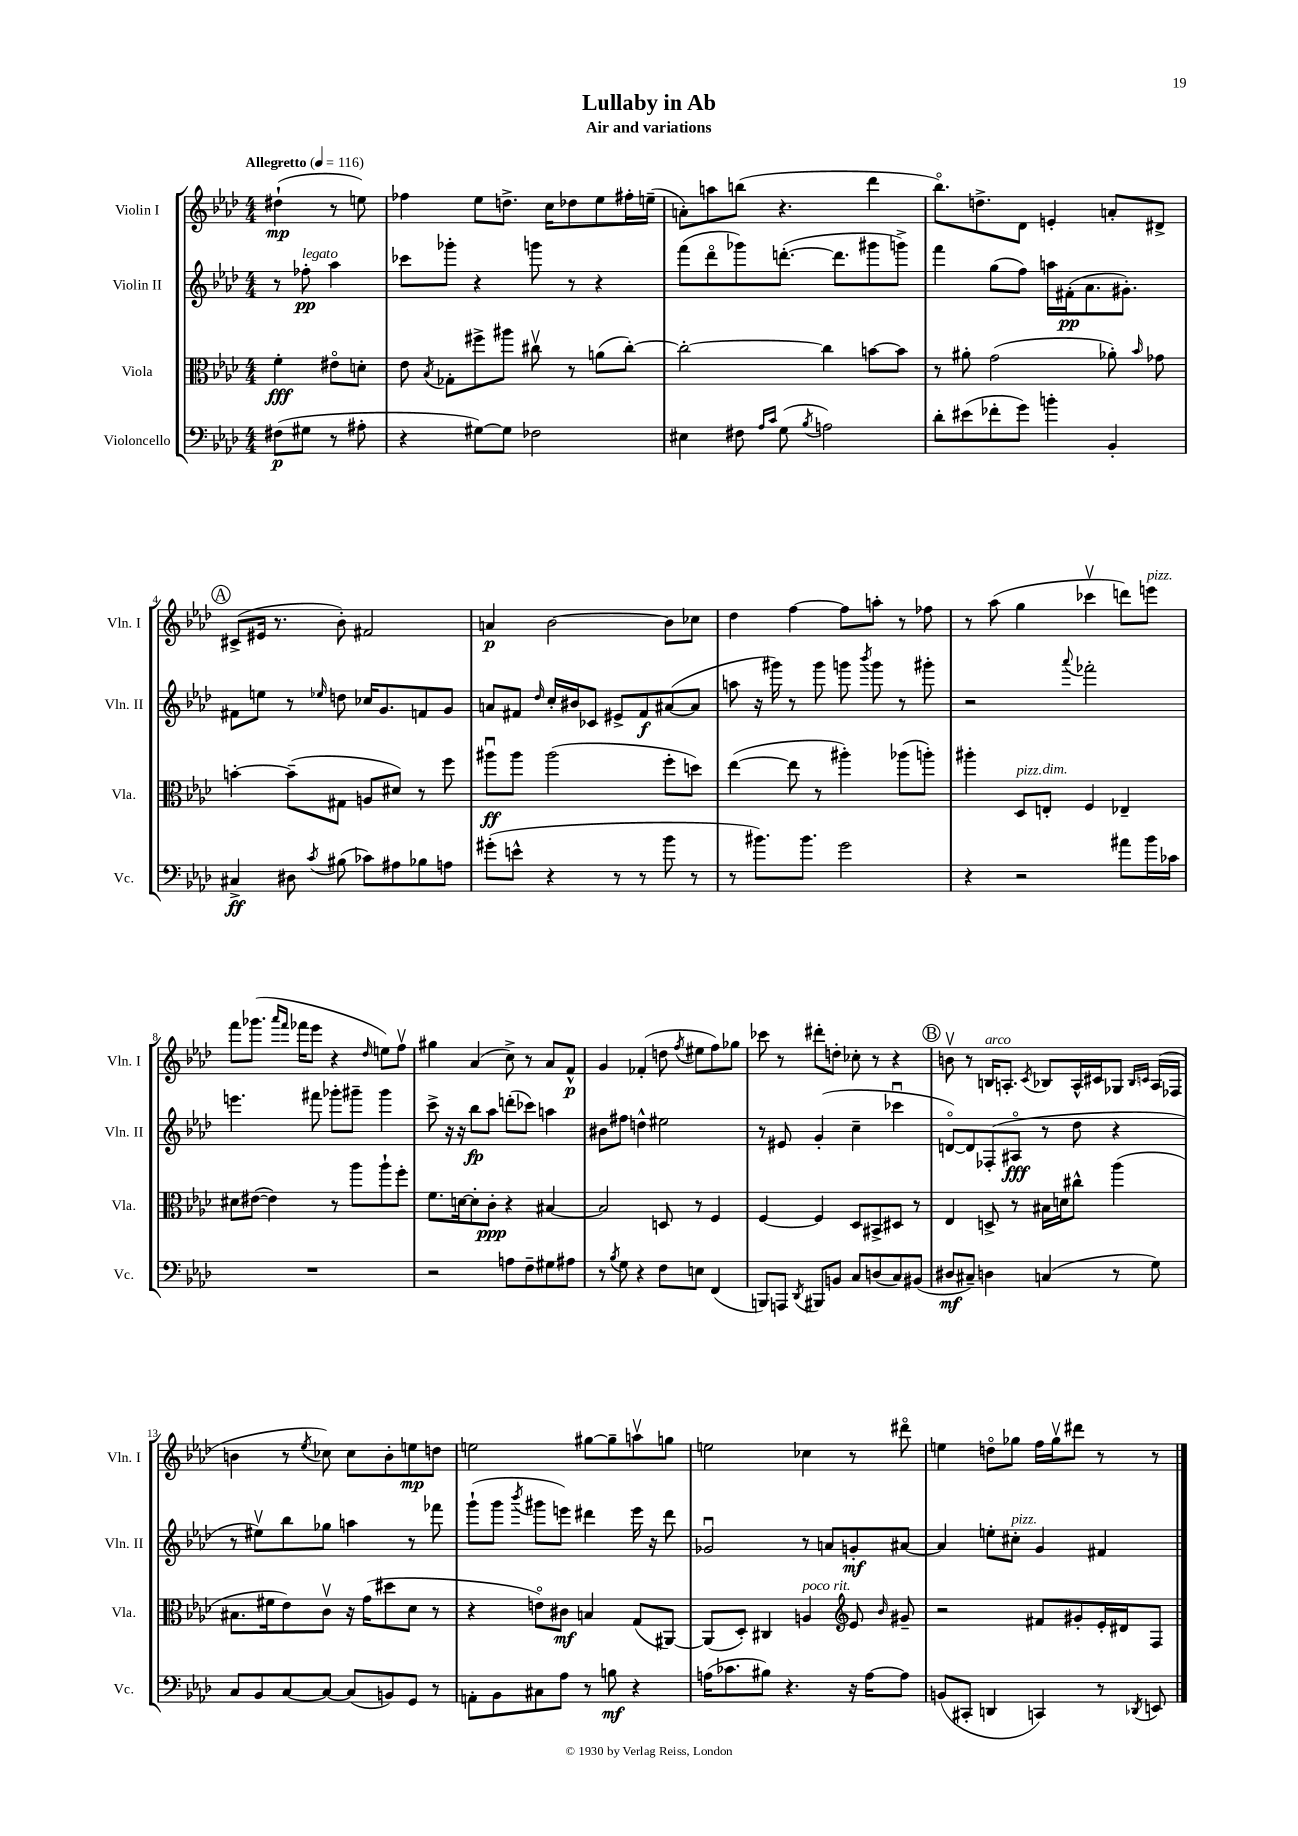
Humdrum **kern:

**kern	**dynam	**kern	**dynam	**kern	**dynam	**kern	**dynam
*part4	*part4	*part3	*part3	*part2	*part2	*part1	*part1
*staff4	*staff4	*staff3	*staff3	*staff2	*staff2	*staff1	*staff1
*I"Violoncello	*	*I"Viola	*	*I"Violin II	*	*I"Violin I	*
*I'Vc.	*	*I'Vla.	*	*I'Vln. II	*	*I'Vln. I	*
*clefF4	*	*clefC3	*	*clefG2	*	*clefG2	*
*k[b-e-a-d-]	*	*k[b-e-a-d-]	*	*k[b-e-a-d-]	*	*k[b-e-a-d-]	*
*M4/4	*	*M4/4	*	*M4/4	*	*M4/4	*
*MM116	*	*MM116	*	*MM116	*	*MM116	*
=	=	=	=	=	=	=	=
!	!	!	!	!	!	!LO:TX:a:B:t=Allegretto	!
(8F#X\L	p	4f'\	fff	8r	.	(4dd#X`\	mp
!	!	!	!	!LO:TX:a:i:t=legato	!	!	!
8G#X\J	.	.	.	8ff-X'\	pp	.	.
8r	.	8e#X\L	.	4aa-\	.	8r	.
8A#X'\	.	8dn'\J	.	.	.	8een\)	.
=1	=1	=1	=1	=1	=1	=1	=1
4r	.	8e-\	.	8ccc-X\L	.	4ff-X\	.
.	.	8qB-/	.	.	.	.	.
.	.	8G-X'\L	.	8ggg-X'\J	.	.	.
[8G#X\L)	.	8ff#X^\	.	4r	.	8ee-\L	.
8G#\J]	.	8aa#X\J	.	.	.	8.ddn^\J	.
2F-X\	.	8cc#Xv\	.	8gggn\	.	.	.
.	.	.	.	.	.	16cc\KL	.
.	.	8r	.	8r	.	8dd-X\	.
.	.	(8an\L	.	4r	.	8ee-\	.
.	.	[8cc#'\J)	.	.	.	16ff#X'\L	.
.	.	.	.	.	.	(16een~\JJ	.
=2	=2	=2	=2	=2	=2	=2	=2
4E#X\	.	2cc#'\_	.	(8fff\L	.	8an'\L)	.
.	.	.	.	8ddd-\	.	8aan\	.
8F#X\	.	.	.	8ggg-X\)	.	(8bbn\J	.
16qqA-/LL	.	.	.	.	.	.	.
16qqc/JJ	.	.	.	.	.	.	.
(8G\	.	.	.	([8.dddn'\J	.	4.r	.
8qB-/	.	.	.	.	.	.	.
2An\)	.	4cc#\]	.	.	.	.	.
.	.	.	.	8.ddd\L]	.	.	.
.	.	[8bn\L	.	8ggg#X\	.	4ddd-\	.
.	.	8b\J]	.	8gggn^\J)	.	.	.
=3	=3	=3	=3	=3	=3	=3	=3
8d-'\L	.	8r	.	4fff\	.	8.bb-\L)	.
(8e#X\	.	8a#X'\	.	.	.	.	.
.	.	.	.	.	.	8.ddn^\	.
8f-X'\	.	(2g\	.	(8gg\L	.	.	.
8g\J)	.	.	.	8ff\J)	.	8d-\J	.
4bn'\	.	.	.	16aan\LL	.	4en'/	.
.	.	.	.	(16f#X'\J	pp	.	.
.	.	.	.	8.a-\	.	.	.
4BB-'/	.	8a-X'\)	.	.	.	8an'/L	.
.	.	.	.	8.g#X'\J)	.	.	.
.	.	16qqb-/	.	.	.	.	.
.	.	8g-X\	.	.	.	8d#X^/J	.
!!LO:LB:g=z
!!LO:REH:place=s1:t=A
=4	=4	=4	=4	=4	=4	=4	=4
4C#X^/	ff	[4bn'\	.	8f#X\L	.	(8c#X^/L	.
.	.	.	.	8een\J	.	16e#X/Jk	.
.	.	.	.	.	.	8.r	.
8D#X\	.	(8b~\L]	.	8r	.	.	.
8qc/	.	.	.	16qqee-X/	.	.	.
(8B#X\	.	8G#X\J	.	8ddn\	.	8b-'\)	.
8c-X\L)	.	8An/L	.	16cc-X/KL	.	2f#X/	.
.	.	.	.	8.g/	.	.	.
8A#X\	.	8d#X/J)	.	.	.	.	.
8B-X\	.	8r	.	8fn/	.	.	.
8An\J	.	8ff\	.	8g/J	.	.	.
=5	=5	=5	=5	=5	=5	=5	=5
(8g#X'\L	.	8aa#Xu\L	ff	8an/L	.	4an/	p
8en^^\J	.	8aa#\J	.	8f#X/J	.	.	.
.	.	.	.	16qqdd-/	.	.	.
4r	.	(2aa#\	.	16cc'/LL	.	[2b-\	.
.	.	.	.	16b#X/J	.	.	.
.	.	.	.	8c-X/J	.	.	.
8r	.	.	.	8e#X^/L	.	.	.
8r	.	.	.	8f#/	f	.	.
8b-\	.	8ff'\L	.	([8a#X/	.	8b-\L]	.
8r	.	8ddn\J)	.	8a#/J]	.	8cc-X\J	.
=6	=6	=6	=6	=6	=6	=6	=6
8r	.	([4ee-\	.	8aan\	.	4dd-\	.
8.b#X\L)	.	.	.	16r	.	.	.
.	.	.	.	16ggg#X\)	.	.	.
.	.	8ee-\]	.	8r	.	[4ff\	.
8.b#\J	.	.	.	.	.	.	.
.	.	8r	.	8ggg#\	.	.	.
2g\	.	4aa#X'\)	.	8gggn\	.	8ff\L]	.
.	.	.	.	8qbbb-/	.	.	.
.	.	.	.	8ggg\	.	8aan'\J	.
.	.	(8aa-X\L	.	8r	.	8r	.
.	.	8aan'\J)	.	8ggg#X'\	.	8ff-X\	.
=7	=7	=7	=7	=7	=7	=7	=7
4r	.	4aa#X'\	.	2r	.	8r	.
.	.	.	.	.	.	(8aa-\	.
!	!	!LO:TX:a:i:t=pizz.	!	!	!	!	!
2r	.	8D-/L	.	.	.	4gg\	.
!	!	!LO:TX:a:i:t=dim.	!	!	!	!	!
.	.	8En'/J	.	.	.	.	.
.	.	.	.	8qqaaa-/	.	.	.
.	.	4F/	.	2fff-X'\	.	4ccc-Xv\	.
8a#X\L	.	4E-X~/	.	.	.	8dddn\L)	.
!	!	!	!	!	!	!LO:TX:a:i:t=pizz.	!
16b-\L	.	.	.	.	.	8eeen\J	.
16c-X\JJ	.	.	.	.	.	.	.
!!LO:LB:g=z
=8	=8	=8	=8	=8	=8	=8	=8
1r	.	8d#X\L	.	4.eeen\	.	8fff\L	.
.	.	([8e#X\J	.	.	.	(8.ggg-X\J	.
.	.	4e#\])	.	.	.	.	.
.	.	.	.	.	.	16qqaaa-/LL	.
.	.	.	.	.	.	16qqfff/JJ	.
.	.	.	.	.	.	16fff-X\KL	.
.	.	.	.	8fff#X\	.	8eee-\J	.
.	.	8r	.	8ggg-X'\L	.	4r	.
.	.	8aa-\L	.	8ggg#X~\J	.	.	.
.	.	.	.	.	.	16qqdd-/	.
.	.	8aa-`\	.	4ggg#\	.	8een\L)	.
.	.	8ff'\J	.	.	.	8ffv\J	.
=9	=9	=9	=9	=9	=9	=9	=9
2r	.	8.f\L	.	8ccc^\	.	4gg#X\	.
.	.	.	.	16r	.	.	.
.	.	[16dn\k	.	16r	.	.	.
.	.	8d'\]	.	8bb-\L	fp	(4a-/	.
.	.	8c'\J	ppp	8aa-\J	.	.	.
8An\L	.	4r	.	(8dddn'\L	.	8cc^\)	.
8F~\	.	.	.	8ccc-X\J)	.	8r	.
8G#X\	.	[4B#X/	.	4aan\	.	8a-/L	.
8A#X\J	.	.	.	.	.	8f^^/J	p
=10	=10	=10	=10	=10	=10	=10	=10
8r	.	2B#/]	.	8b#X\L	.	4g/	.
8qB-/	.	.	.	.	.	.	.
8G\	.	.	.	8ff#X\J	.	.	.
4r	.	.	.	4ddn^^\	.	(4f-X'/	.
8F\L	.	8Dn/	.	2ee#X\	.	8ddn\	.
.	.	.	.	.	.	8qff/	.
8En\J	.	8r	.	.	.	8ee#X\L	.
(4FF/	.	4F/	.	.	.	8ff\)	.
.	.	.	.	.	.	8gg-X\J	.
=11	=11	=11	=11	=11	=11	=11	=11
8BBBn/L)	.	[4F/	.	8r	.	8ccc-X\	.
8AAAn/J	.	.	.	8e#X/	.	8r	.
8qDD-/	.	.	.	.	.	.	.
8BBB#X/L	.	4F/]	.	(4g'/	.	8ddd#X'\L	.
8BBn/J	.	.	.	.	.	8ddn'\J	.
8C/L	.	8D-/L	.	4cc~\	.	8cc-X'\	.
(8Dn/	.	8BB#X^/	.	.	.	8r	.
8C/)	.	8D#X/J	.	4ccc-Xu\	.	4r	.
(8BB#X/J	.	8r	.	.	.	.	.
!!LO:REH:place=s1:t=B
=12	=12	=12	=12	=12	=12	=12	=12
8D#X/L	mf	4E-/	.	[8dn/L)	.	8bnv\	.
8C#X~/J)	.	.	.	8d/]	.	8r	.
!	!	!	!	!	!	!LO:TX:a:i:t=arco	!
4Dn\	.	8Dn^/	.	(8F-X'/	.	16Bn/KL	.
.	.	.	.	.	.	8.An'/J	.
.	.	8r	.	8A#X/J	fff	.	.
.	.	.	.	.	.	8qc/	.
(4Cn/	.	16B#X\LL	.	8r	.	8B-X/L	.
.	.	16dn\J	.	.	.	.	.
.	.	8cc#X^^\J	.	8dd-\	.	16A^^/L	.
.	.	.	.	.	.	16c#X/J	.
8r	.	(4aa-\	.	4r	.	8G-X/J	.
.	.	.	.	.	.	16qqB-/LL	.
.	.	.	.	.	.	16qqcn/JJ	.
8G\)	.	.	.	.	.	(16A/LL	.
.	.	.	.	.	.	16F-X/JJ	.
!!LO:LB:g=z
=13	=13	=13	=13	=13	=13	=13	=13
8C/L	.	8.B#X\L	.	8r	.	4bn\	.
8BB-/	.	.	.	8ee#Xv\L)	.	.	.
.	.	16f#X\k	.	.	.	.	.
[8C/	.	8e-\)	.	8bb-\	.	8r	.
.	.	.	.	.	.	8qee-/	.
8C/J_	.	8cv\J	.	8gg-X\J	.	8cc-X\)	.
(8C/L]	.	16r	.	4aan\	.	8cc-\L	.
.	.	(16g\KL	.	.	.	.	.
8BBn/)	.	8dd#X\	.	.	.	8b'\	.
8GG/J	.	8d-\J	.	8r	.	8een\	mp
8r	.	8r	.	8fff-X\	.	8ddn\J	.
=14	=14	=14	=14	=14	=14	=14	=14
8AAn'\L	.	4r	.	(8ggg`\L	.	2een\	.
8BB-\	.	.	.	8ggg\J	.	.	.
.	.	.	.	8qbbb-/	.	.	.
8C#X\	.	8en\L)	.	8ggg#X\L	.	.	.
8A-\J	.	8c#X\J	mf	8eeen\J)	.	.	.
8r	.	4Bn/	.	4ddd#X\	.	[8gg#X\L	.
8Bn\	mf	.	.	.	.	8gg#~\]	.
4r	.	(8G/L	.	16eee\	.	8aanv\	.
.	.	.	.	16r	.	.	.
.	.	[8AA#X/J)	.	8ddd#\	.	8ggn\J	.
=15	=15	=15	=15	=15	=15	=15	=15
(16An\KL	.	(8AA#/L]	.	2g-Xu/	.	2een\	.
8.c-X\	.	.	.	.	.	.	.
.	.	8D-'/J)	.	.	.	.	.
8B#X\J)	.	4C#X/	.	.	.	.	.
4.r	.	.	.	.	.	.	.
!	!	!LO:TX:a:i:t=poco rit.	!	!	!	!	!
.	.	4An/	.	8r	.	4cc-X\	.
.	.	.	.	8an/L	.	.	.
*	*	*clefG2	*	*	*	*	*
16r	.	8e-/	.	8gn'/	mf	8r	.
[16A\KL	.	.	.	.	.	.	.
.	.	16qqb-/	.	.	.	.	.
8A\J]	.	8g#X~/	.	[8a#X/J	.	8ddd#X\	.
=16	=16	=16	=16	=16	=16	=16	=16
(8BBn/L	.	2r	.	4a#/]	.	4een\	.
8CC#X'/J	.	.	.	.	.	.	.
4DDn/	.	.	.	8een'\L	.	8ddn\L	.
!	!	!	!	!LO:TX:a:i:t=pizz.	!	!	!
.	.	.	.	8cc#X'\J	.	8gg-X\J	.
4CCn/)	.	8f#X/L	.	4g/	.	16ff\LL	.
.	.	.	.	.	.	16gg-v\J	.
.	.	8g#X'/	.	.	.	8ddd#X\J	.
8r	.	16e-'/L	.	4f#X/	.	8r	.
.	.	16d#X/J	.	.	.	.	.
8qDD-X/	.	.	.	.	.	.	.
8EEn/	.	8F/J	.	.	.	8r	.
==	==	==	==	==	==	==	==
*-	*-	*-	*-	*-	*-	*-	*-
